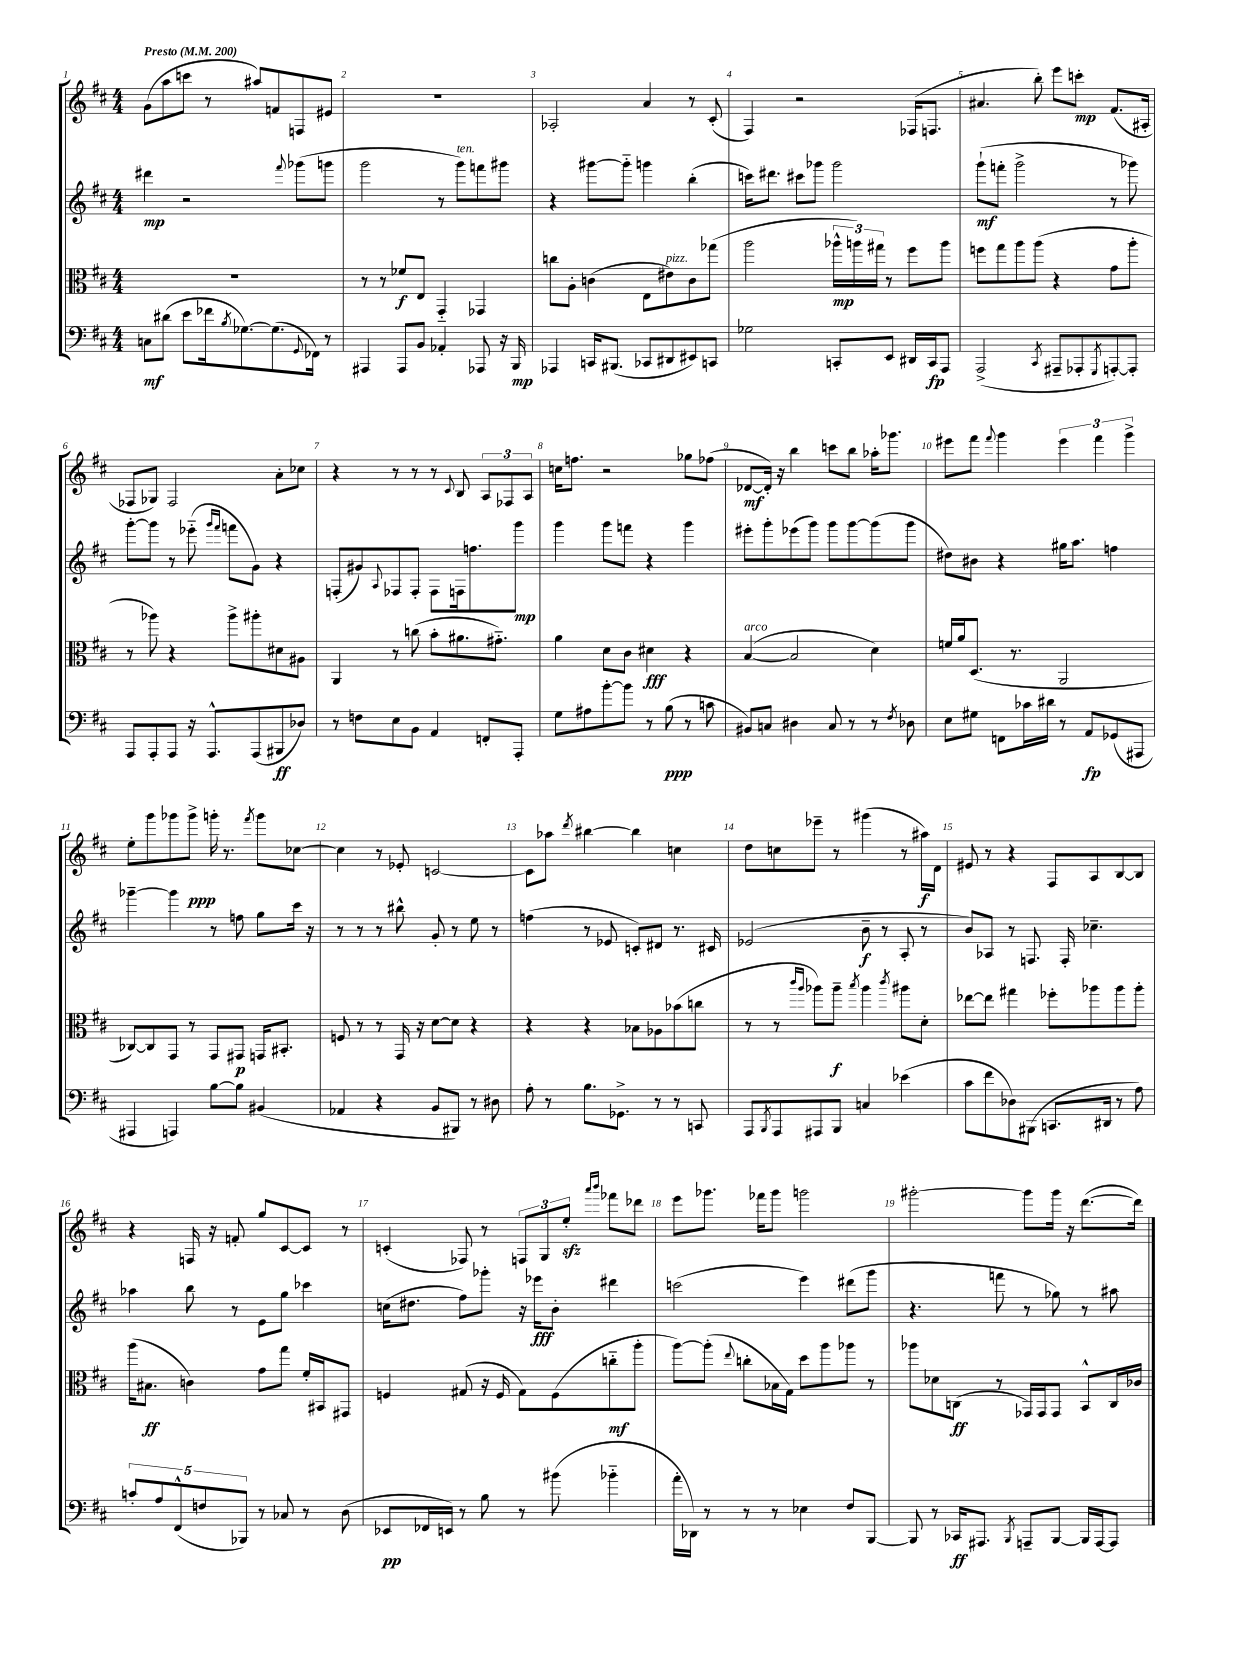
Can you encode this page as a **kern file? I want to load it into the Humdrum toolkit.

**kern	**kern	**kern	**kern
*staff4	*staff3	*staff2	*staff1
*clefF4	*clefC3	*clefG2	*clefG2
*k[f#c#]	*k[f#c#]	*k[f#c#]	*k[f#c#]
*M4/4	*M4/4	*M4/4	*M4/4
*MM200	*MM200	*MM200	*MM200
8C	1r	4ddd#	(8g
(8d#	.	.	8aa
8e	.	2r	8ccc
16f-	.	.	8r
8qB	.	.	.
[8.G-)	.	.	.
.	.	.	8aa#)
(8.G-]	.	.	8f
.	.	8qqfff#	.
.	.	(8ggg-	8F
8qqGG	.	.	.
16FF-)	.	.	.
8r	.	8ggg	8e#
=	=	=	=
4AAA#	8r	2ggg	1r
.	8r	.	.
8AAA#	8f-	.	.
8BB	8E	.	.
4AA-'	4GG'~	8r	.
.	.	8ggg)	.
8AAA-	4GG-	8fff	.
16r	.	8ggg#	.
16BBB	.	.	.
=	=	=	=
4AAA-	8cc	4r	2A-'
.	8A'	.	.
16CC	(4c	[8ggg#	.
(8.BBB#	.	.	.
.	.	8ggg#'~]	.
8CC-	8E	4ggg	4a
8DD#	8e#)	.	.
8EE#)	8c	(4bb'	8r
8CC	(8gg-	.	(8c#'
=	=	=	=
2G-	2aa	16ccc)	4F#)
.	.	8.ddd#	.
.	.	8ccc#	2r
.	.	8ggg-	.
8CC'	24aa-^^	2ggg-	.
.	24aa)	.	.
.	24gg#	.	.
8EE	8r	.	.
16DD#	8ff#	.	(16F-
16CC	.	.	8.F
8AAA	8aa	.	.
=	=	=	=
(2AAA^	8ff	(8ggg`	4.a#
.	8gg	8fff'	.
.	8aa	2ggg^	.
.	(8aa	.	8bb')
8qCC#	.	.	.
8AAA#~	4r	.	8eee
8AAA-'	.	.	8ccc'
8qGGG	.	.	.
[8AAA')	8g	8r	(8.f#
8AAA']	8aa'	8ggg-)	.
.	.	.	16A#'
=	=	=	=
8AAA	8r	[8ggg'	8F-
8AAA'	8aa-)	8ggg]	8G-)
8AAA	4r	8r	2F-
16r	.	(8eee-'~	.
8.AAA^^	.	.	.
.	.	16qqggg	.
.	.	16qqfff#	.
.	8aa-^	8fff	.
(8AAA	8aa#'	8g)	.
8BBB#	8d#	4r	8a'
8D-)	8A#	.	8cc-
=	=	=	=
8r	4AA	(8F'	4r
8F	.	8g#)	.
.	.	8qqA	.
8E	8r	8F-	8r
8BB	(8cc	8F-'	8r
4AA	8b'	8F-	8r
.	.	.	8qqc#
.	8.a#	16F	8B
.	.	8.ff	.
8FF'	.	.	12A
.	8.g#'~)	.	.
.	.	.	12F-
8AAA'	.	8ggg	.
.	.	.	12A
=	=	=	=
8G	4a	4ggg	16cc
.	.	.	8.ff
8A#	.	.	.
[8b'	8d	8ggg	2r
8b]	8c#	8fff	.
8r	4d#	4r	.
(8B	.	.	.
8r	4r	4ggg	8gg-
8c	.	.	(8ff-
=	=	=	=
8BB#)	([4B	8eee#'	[8d-
8C	.	8ggg'	16d-'])
.	.	.	16r
4D#	2B]	(8eee-	4bb
.	.	8ggg)	.
8C	.	8ggg	8ccc
8r	.	[8ggg	8bb
8r	4d)	(8ggg]	16aa-'
.	.	.	8.ggg-
8qF#	.	.	.
8D-	.	8ggg	.
=	=	=	=
8E	16f	8dd#)	8eee#
.	16a	.	.
8G#	(8.D	8b#	8fff#
.	.	.	8qqfff#
8FF	.	4r	4ggg
.	8.r	.	.
16c-	.	.	.
16d#	.	.	.
8r	2AA	16gg#	6eee#
.	.	8.aa	.
8AA	.	.	.
.	.	.	6fff#
(8GG-	.	4ff	.
.	.	.	6ggg^
8AAA#	.	.	.
=	=	=	=
4AAA#	[8C-)	[4ggg-~	8ee'
.	8C-]	.	8ggg
4AAA)	8GG	4ggg-]	8ggg-
.	8r	.	8ggg-^
[8B	8GG	8r	16ggg'
.	.	.	8.r
8B]	8GG#	8ff	.
.	.	.	8qfff#
(4BB#	16GG	8gg	8ggg
.	8.BB#'	.	.
.	.	16ccc#	[8cc-
.	.	16r	.
=	=	=	=
4AA-	8F	8r	4cc-]
.	8r	8r	.
4r	8r	8r	8r
.	16GG	8bb#^^	8e-'
.	16r	.	.
8BB	[8d	8g'	[2c
8BBB#)	8d]	8r	.
8r	4r	8ee	.
8D#	.	8r	.
=	=	=	=
8A'	4r	(4ff	8c]
8r	.	.	8aa-
.	.	.	8qddd
8.B	4r	8r	[4bb#
.	.	8e-	.
8.GG-^	.	.	.
.	8B-	8c')	4bb#]
8r	8A-	8d#	.
8r	(8b-	8.r	4cc
8CC	8cc	.	.
.	.	16c#	.
=	=	=	=
8AAA	8r	(2e-	8dd
8qBBB	.	.	.
8AAA	8r	.	8cc
.	16qqccc#	.	.
.	16qqaa	.	.
8AAA#	8aa-)	.	8eee-~
8BBB	8aa-~	.	8r
.	8qbb	.	.
4C	4aa-	8b~	(4ggg#
.	.	8r	.
.	8qccc#	.	.
(4e-	8aa#	8A'	8r
.	8d'	8r	16aa#)
.	.	.	16d
=	=	=	=
8c#	[8ee-	8b)	8e#
8f#	8ee-]	8A-	8r
8D-)	4gg#	8r	4r
(8BBB#	.	8.F	.
8.CC	8ff-'	.	8F#
.	.	16F'	.
.	8aa-	4.cc-~	8A
16DD#	.	.	.
8r	8aa-	.	[8B
8A)	8aa-'	.	8B]
=	=	=	=
10c'	(16aa	4aa-	4r
.	8.B#	.	.
10A	.	.	.
(10FF#^^	.	.	.
.	4c)	8bb	16F
10F	.	.	.
.	.	.	16r
.	.	8r	8f'
10BBB-)	.	.	.
8r	8g	8e	8gg
8C-	8gg	8gg	[8c#
8r	16f#'	4ccc-	8c#]
.	16BB#	.	.
(8D	8GG#	.	8r
=	=	=	=
8EE-	4F	(16cc	(4c'
.	.	8.dd#	.
16FF-	.	.	.
16EE)	.	.	.
8r	(8G#	8ff#)	8F-)
8B	16r	8ggg-'	8r
.	16F	.	.
8r	8G#)	16r	12F
.	.	16eee-	.
.	.	.	12G
(8b#	(8F	8b'	.
.	.	.	12ee'
.	.	.	16qqaaa
.	.	.	16qqbbb
4b-'~	8cc'~	4ddd#	8fff-
.	8aa'	.	8ddd-
=	=	=	=
16a'	[8aa)	(2ccc	8eee
16DD-)	.	.	.
8r	(8aa']	.	8.ggg-
.	8qqee	.	.
8r	8cc'	.	.
.	.	.	16fff-
8r	16B-	.	8ggg-
.	16G)	.	.
4E-	8dd	4eee)	2ggg
.	8aa	.	.
8F#	8aa-	(8ddd#	.
[8BBB	8r	8ggg	.
=	=	=	=
8BBB]	8aa-	4.r	[2ggg#'
8r	8d-	.	.
16CC-	(8C	.	.
8.AAA#	.	.	.
.	8r	8fff	.
8qBBB	.	.	.
8AAA~	16GG-)	8r	8ggg#]
.	16GG-	.	.
[8BBB	8GG-	8gg-)	16ggg#
.	.	.	16r
16BBB]	8BB^^	8r	([8.ddd
[16AAA	.	.	.
8AAA]	16C	8aa#	.
.	16c-	.	16ddd])
==	==	==	==
*-	*-	*-	*-
